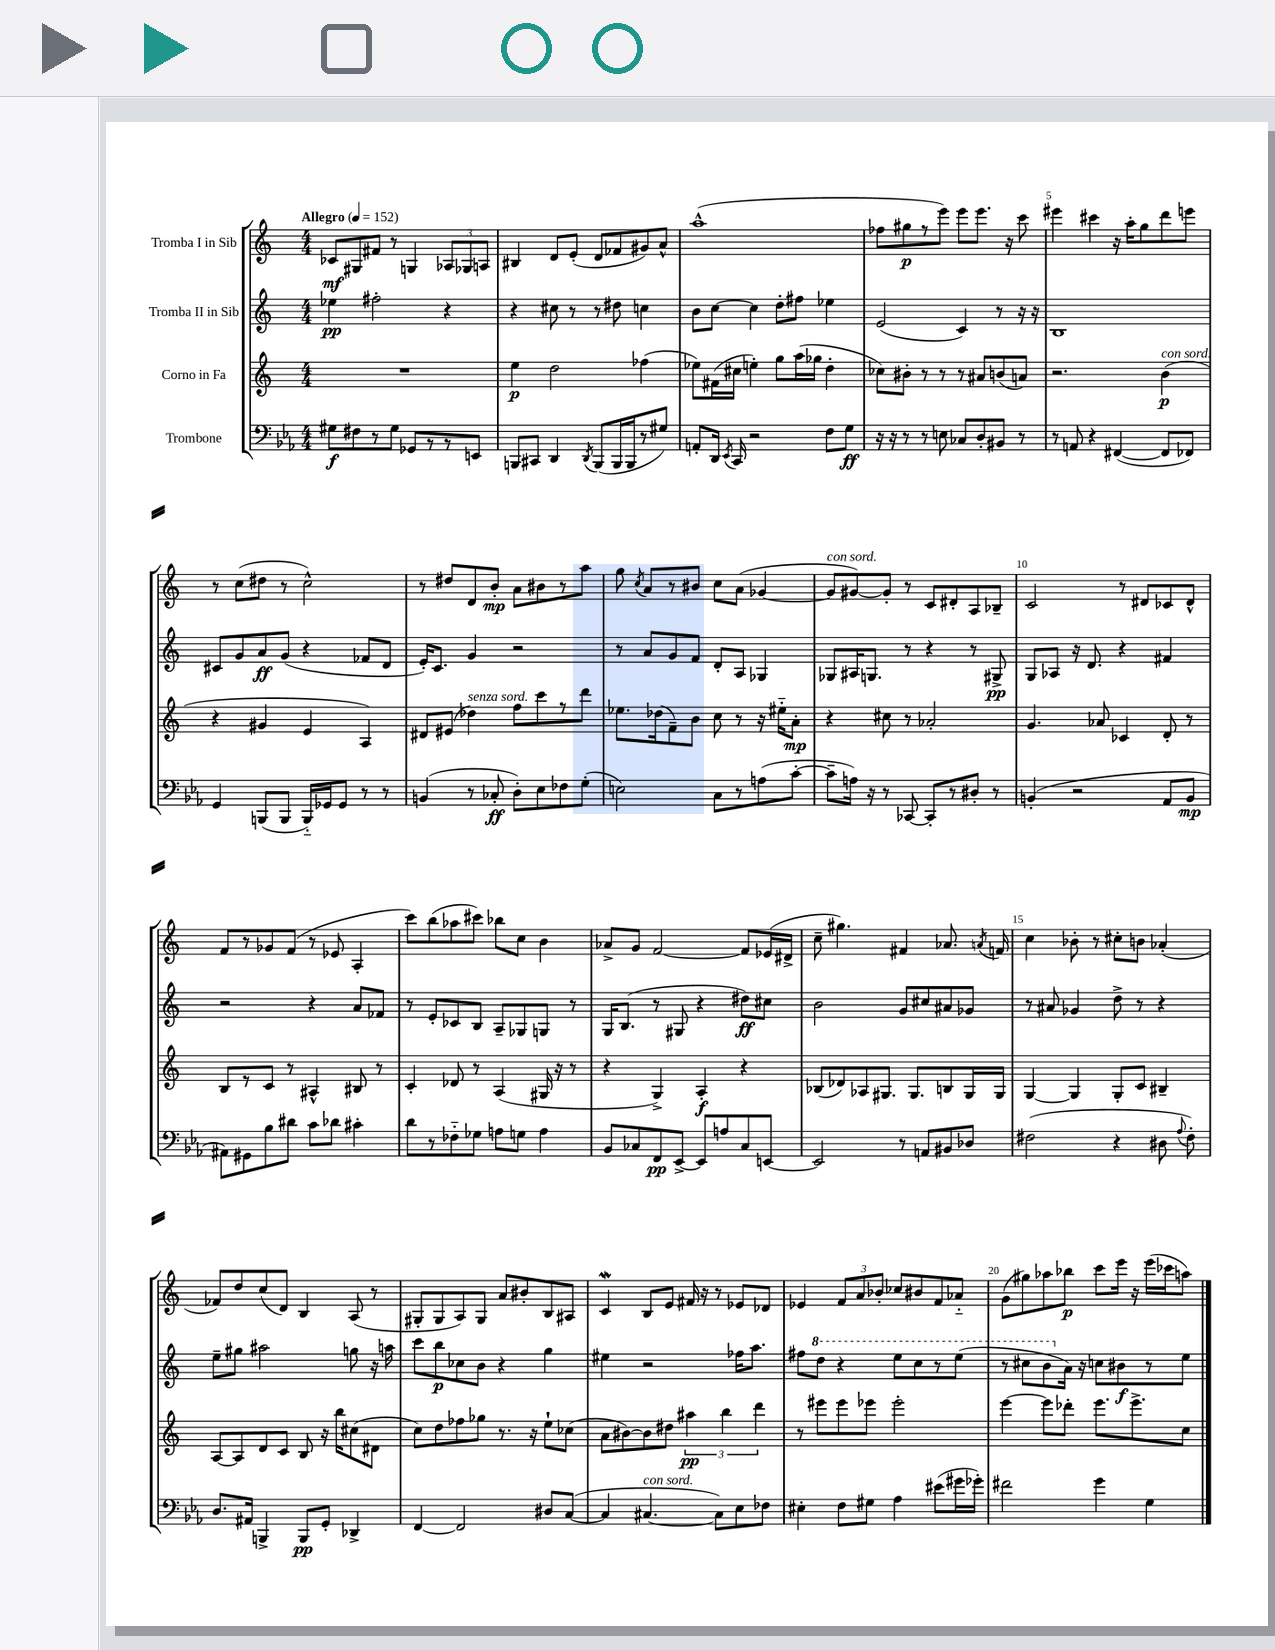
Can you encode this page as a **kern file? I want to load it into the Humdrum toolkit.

**kern	**kern	**kern	**kern
*staff4	*staff3	*staff2	*staff1
*clefF4	*clefG2	*clefG2	*clefG2
*k[b-e-a-]	*k[]	*k[]	*k[]
*M4/4	*M4/4	*M4/4	*M4/4
*MM152	*MM152	*MM152	*MM152
8G#	1r	4ee-	8c-
8F#	.	.	8G#
8r	.	2ff#'	8f#
8G#	.	.	8r
8GG-	.	.	4G
8r	.	.	.
8r	.	4r	12A-
.	.	.	12G-
8EE	.	.	.
.	.	.	12A
=	=	=	=
8BBB	4ee	4r	4B#
8CC#	.	.	.
4DD	2dd	8cc#	8d
.	.	8r	(8e'
8qDD	.	.	.
(8BBB	.	8r	8d
16BBB	.	8dd#	8f-
16BBB	.	.	.
8r	(4ff-	4cc	8g#)
8G#)	.	.	8a^^
=	=	=	=
8AA'	8ee-)	8b	(1aa^^
16DD	(16f#	[8cc	.
8qEE-	.	.	.
16CC	16cc#	.	.
2r	4ee')	4cc]	.
.	8gg	8dd'	.
.	(16aa	8ff#	.
.	16gg-	.	.
8F	4dd'	4ee-	.
8G	.	.	.
=	=	=	=
16r	8cc-)	(2e	8ff-
16r	.	.	.
8r	8b#'	.	8gg#
8r	8r	.	8r
8E	8r	.	8eee)
8C-	8r	4c)	8eee
8D'	8a#	.	8.eee
8BB#	(8b	8r	.
.	.	.	16r
8r	8a)	16r	8ccc
.	.	16r	.
=	=	=	=
8r	2.r	1B	4eee#
8AA	.	.	.
4r	.	.	4ccc#
([4FF#	.	.	16r
.	.	.	16aa'
.	.	.	8gg
8FF#]	(4b	.	8ddd
8FF-)	.	.	8eee
=	=	=	=
4GG	4r	8c#	8r
.	.	8g	(8cc
(8BBB	4g#	8a	8dd#
8BBB	.	(8g	8r
16BBB'~)	4e	4r	2cc^^)
16GG-	.	.	.
8GG-	.	.	.
8r	4A)	8f-	.
8r	.	8d	.
=	=	=	=
(4BB	8d#	16e')	8r
.	.	8.c	.
.	(8e#	.	8dd#
8r	4dd-)	4g	8d
8C-'	.	.	8b'
8D')	8ff	2r	8a
8E-	8ccc	.	8b#
8F-	8r	.	8r
(8G'	8ddd	.	8aa
=	=	=	=
2E)	8.ee-	8r	8gg
.	.	.	8qcc
.	.	8a	8a
.	(16dd-	.	.
.	8f~)	8g	8r
.	8b	8f	8b#
8C	8cc	8d'	8cc
8r	8r	8A	(8a
(8A	16r	4G-	[4g-
.	16ee#'~	.	.
[8c'	8a'	.	.
=	=	=	=
8c~]	4r	8G-	8g-]
16A)	.	16A#	[8g#)
16r	.	8.G	.
8r	8cc#	.	8g#']
[8CC-	8r	8r	8r
8CC-']	2a-'	4r	8c
8r	.	.	8d#'
8D#'	.	8r	8A
8r	.	8G#^	8B-~
=	=	=	=
(4BB'	4.g	8G	2c
.	.	8A-	.
2r	.	16r	.
.	.	8.d	.
.	8a-	.	.
.	4c-	4r	8r
.	.	.	8d#
8AA-	8d'	4f#	8c-
8BB	8r	.	8d#^^
=	=	=	=
8AA#)	8B	2r	8f
8GG#	8r	.	8r
8B-	8c	.	8g-
8d#	8r	.	(8f
8c	4A#^^	4r	8r
8d-	.	.	8e-
4c#'	8B#	8a	4A'
.	8r	8f-	.
=	=	=	=
8d	4c'	8r	8ccc)
8r	.	8e'	(8bb
8F-'~	8d-	8c-	8aa-
8G-	8r	8B	8ccc#)
8A	(4A	8A~	8bb-
8G	.	8G-	8cc
4A	16G#	8G	4b
.	16r	.	.
.	8r	8r	.
=	=	=	=
8BB-	4r	16G	8a-^
.	.	(8.B	.
8C-	.	.	8g
8FF	4G^)	8r	[2f
[8EE-^	.	8G#	.
8EE-]	4A'	4r	.
8A	.	.	.
8C-	4r	8dd#)	8f]
[8EE	.	8cc#	(16e-
.	.	.	16d#^
=	=	=	=
2EE]	(8B-	2b	8cc~
.	8d-)	.	4.gg#)
.	8A-	.	.
.	8.G#	.	.
8r	.	8g	4f#
.	8.G#	.	.
8AA	.	8cc#	.
8BB#	8B	8a#	8.a-
8D-	16G#	8g-	.
.	.	.	8qa
.	16G#	.	16f
=	=	=	=
(2F#	[4G	8r	4cc
.	.	8a#	.
.	4G]	4g-	8b-'
.	.	.	8r
4r	8G'	8dd^	8cc#'
.	8c	8r	8b
8D#	4B#~	4r	(4a-'
8qqA-	.	.	.
8F#')	.	.	.
=	=	=	=
8.D	[8A	8ee~	8f-)
.	8A]	8gg#	8dd
16AA#	.	.	.
4BBB^	8d	2aa#	(8cc
.	8c	.	8d)
8BBB	8B	.	4B
8GG'	16r	.	.
.	16bb	.	.
4DD-^	(8cc#	8gg	(8A
.	8d#	16r	8r
.	.	16aa	.
=	=	=	=
[4FF	8cc)	8ccc	8G#'
.	8dd	8bb	8G#
2FF]	8ff-	8cc-	8A)
.	8gg-	8b	8G#
.	8.r	4r	8a
.	.	.	8b#'
.	16r	.	.
8D#	8ee`	4gg	8B
([8C	(8cc-	.	8A#
=	=	=	=
4C]	8a	4ee#	4c
.	[8b#)	.	.
[4.C#	8b#]	2r	8B
.	8dd#	.	8e
.	6aa#	.	16f#
.	.	.	16r
8C#])	.	.	8r
.	6bb	.	.
8E-	.	16ff-	8e-
.	.	8.aa	.
.	6ddd	.	.
8F-	.	.	8d-
=	=	=	=
4E#'	8r	8ff#	4e-
.	8eee#	8ddd	.
8F	8eee#	4r	12f
.	.	.	12a
8G#	8eee-	.	.
.	.	.	12b-'
4A-	2eee-'	8eee	8cc-
.	.	8ccc	8b#
(8e#	.	8r	8f
16g#	.	(8eee	8a-'~
16g-')	.	.	.
=	=	=	=
2f#	[4eee	8r	(8g
.	.	8ccc#	8gg#)
.	8eee]	8bb	8aa-
.	8ddd-'	16a)	8bb-
.	.	16r	.
4g	8.eee	8cc	8ccc
.	.	8b#	16eee
.	8.eee^	.	16r
4G	.	8r	(16eee
.	.	.	16ccc-
.	8cc	8ee	8aa)
==	==	==	==
*-	*-	*-	*-
